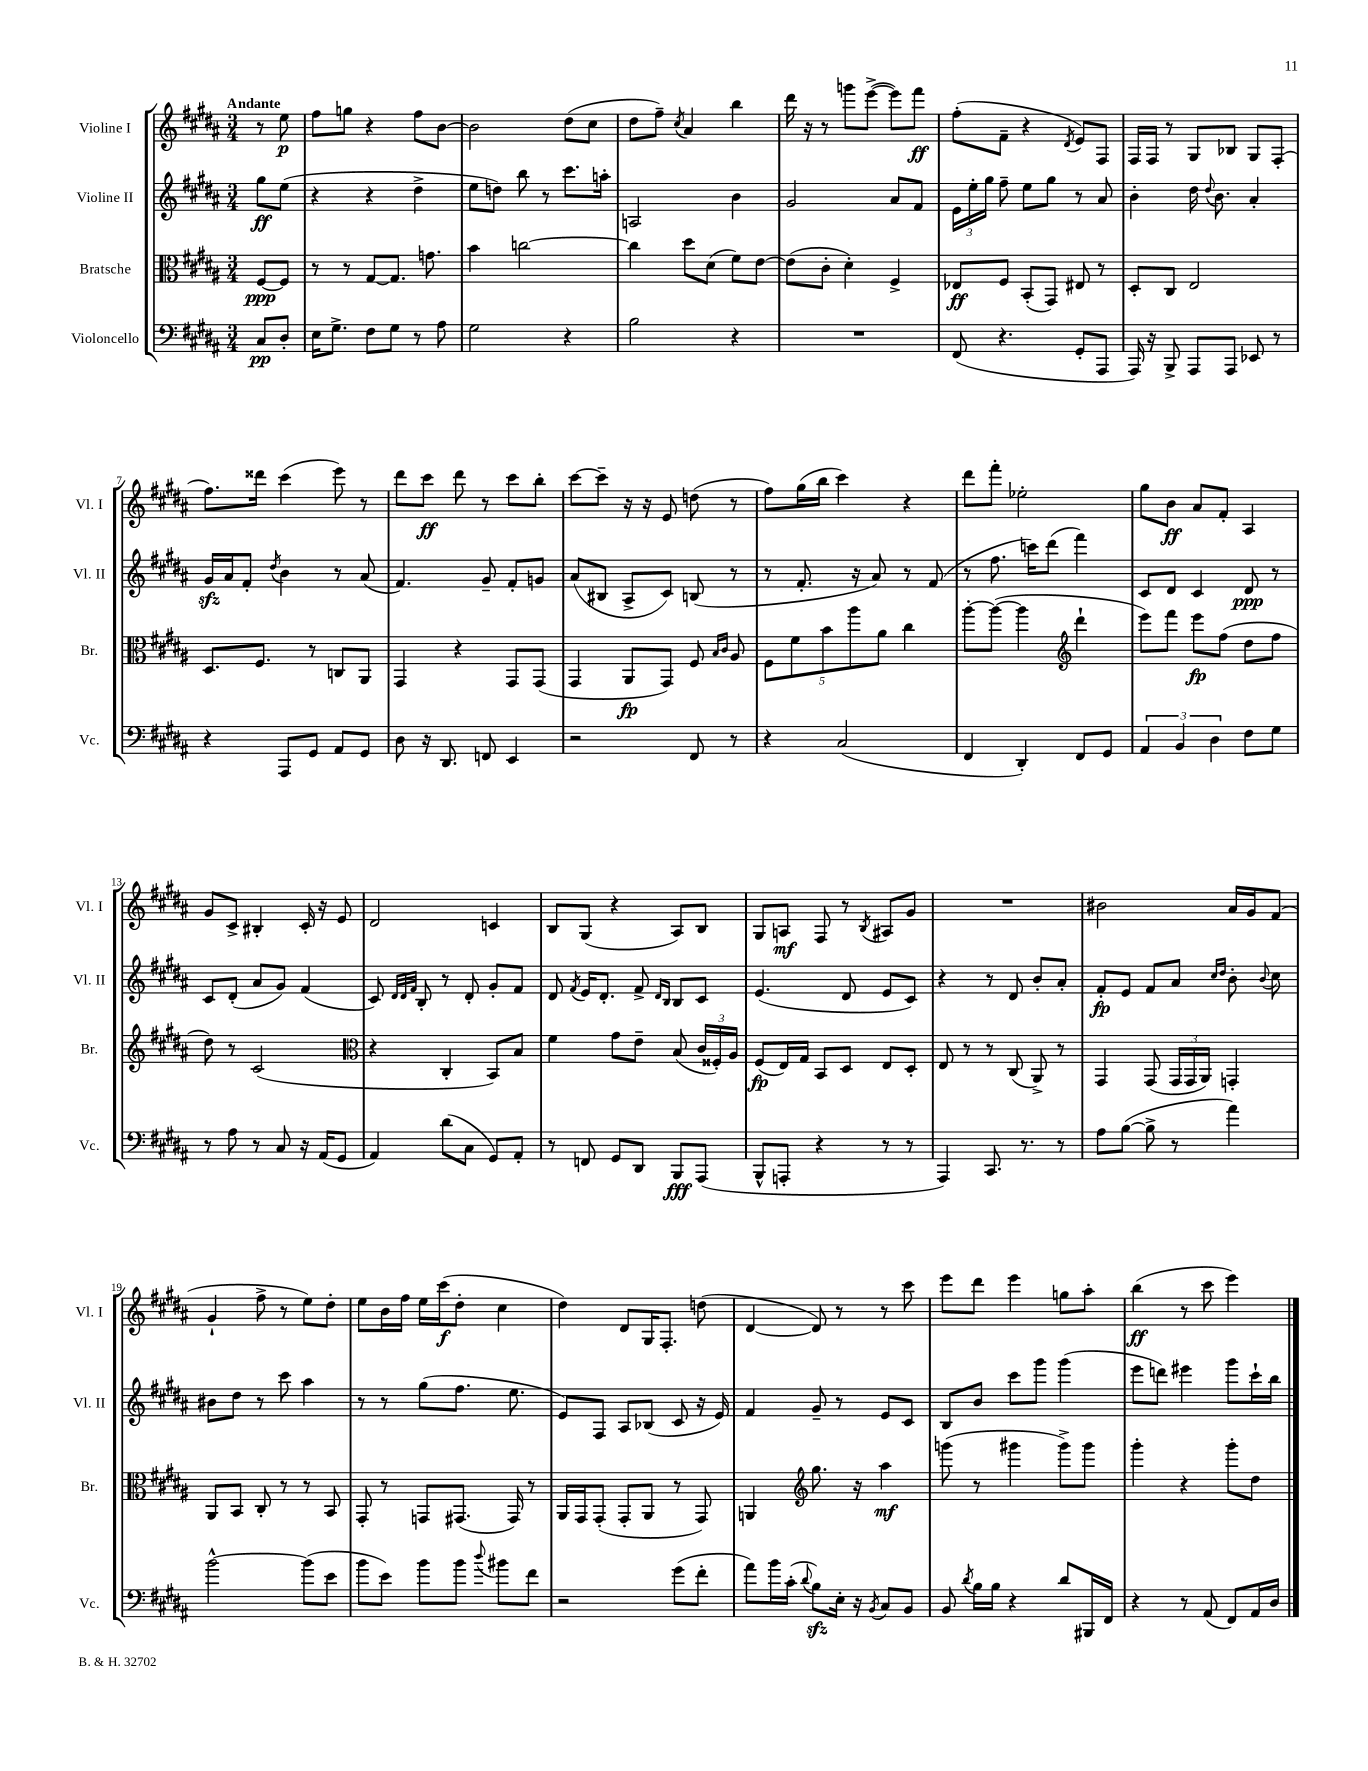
<<
\new StaffGroup <<
\new Staff = "s0" \with { instrumentName = "Violine I" shortInstrumentName = "Vl. I" } {
    \clef treble \key b \major \numericTimeSignature \time 3/4 \partial 4 \tempo "Andante"
    \autoBeamOff r8 e''8\p |
    fis''8[ g''8] r4 fis''8[ b'8]~ |
    b'2 dis''8[( cis''8] |
    dis''8[ fis''8]--) \acciaccatura { cis''8 } ais'4 b''4 |
    dis'''16 r16 r8 g'''8[ e'''8]~->( e'''8[) fis'''8]\ff |
    fis''8[-.( fis'8]-- r4 \acciaccatura { dis'8 } e'8[) fis8] |
    fis16[ fis16] r8 gis8[ bes8] gis8[ fis8]-.( |
    fis''8.[) disis'''16] cis'''4( e'''8) r8 |
    dis'''8[ cis'''8]\ff dis'''8 r8 cis'''8[ b''8]-. |
    cis'''8[~ cis'''8]-- r16 r16 e'8 d''8( r8 |
    fis''8[) gis''16( b''16] cis'''4) r4 |
    dis'''8[ fis'''8]-. ees''2-. |
    gis''8[ b'8]\ff ais'8[ fis'8]-. ais4 |
    gis'8[ cis'8]-> bis4-. cis'16-. r16 e'8 |
    dis'2 c'4 |
    b8[ gis8]( r4 ais8[) b8] |
    gis8[ a8]\mf fis8 r8 \acciaccatura { b8 } ais8[ gis'8] |
    R2. |
    bis'2 ais'16[ gis'16 fis'8]( |
    gis'4-! fis''8-> r8 e''8[) dis''8]-. |
    e''8[ b'16 fis''16] e''16[ cis'''16\f( dis''8]-. cis''4 |
    dis''4) dis'8[ gis16 fis8.]-. d''8( |
    dis'4~ dis'8) r8 r8 cis'''8 |
    e'''8[ dis'''8] e'''4 g''8[ ais''8]-. |
    b''4\ff( r8 cis'''8 e'''4) \bar "|." |
}
\new Staff = "s1" \with { instrumentName = "Violine II" shortInstrumentName = "Vl. II" } {
    \clef treble \key b \major \numericTimeSignature \time 3/4 \partial 4
    \autoBeamOff gis''8[\ff e''8]( |
    r4 r4 dis''4-> |
    e''8[ d''8]) b''8 r8 cis'''8.[ a''16]-. |
    a2 b'4 |
    gis'2 ais'8[ fis'8] |
    \tuplet 3/2 { e'16[ e''16-. gis''16] } fis''8-- e''8[ gis''8] r8 ais'8 |
    b'4-. dis''16 \appoggiatura { dis''8 } b'8. ais'4-. |
    gis'16[\sfz ais'16 fis'8]-. \acciaccatura { dis''8 } b'4 r8 ais'8( |
    fis'4.) gis'8-- fis'8[-. g'8] |
    ais'8[( bis8] ais8[-> cis'8]) b8( r8 |
    r8 fis'8.-. r16 ais'8) r8 fis'8( |
    r8 fis''8. c'''16[) dis'''8]( fis'''4) |
    cis'8[ dis'8] cis'4 dis'8\ppp r8 |
    cis'8[ dis'8]-.( ais'8[ gis'8]) fis'4( |
    cis'8) \grace { dis'32[ dis'32 fis'32] } b8-. r8 dis'8-. gis'8[-. fis'8] |
    dis'8 \acciaccatura { fis'8 } e'16[ dis'8.]-. fis'8-> \grace { dis'16[ b16] } b8[ cis'8] |
    e'4.( dis'8 e'8[ cis'8]) |
    r4 r8 dis'8 b'8[-. ais'8]-. |
    fis'8[-.\fp e'8] fis'8[ ais'8] \grace { cis''16[ dis''16] } b'8-. \appoggiatura { b'8 } cis''8 |
    bis'8[ dis''8] r8 cis'''8 ais''4 |
    r8 r8 gis''8[( fis''8.] e''8. |
    e'8[) fis8] ais8[ bes8]( cis'8 r16 e'16) |
    fis'4 gis'8-- r8 e'8[ cis'8] |
    b8[ b'8] cis'''8[ gis'''8] gis'''4( |
    e'''8[ d'''8]) eis'''4 gis'''8[ cis'''16-! b''16] \bar "|." |
}
\new Staff = "s2" \with { instrumentName = "Bratsche" shortInstrumentName = "Br." } {
    \clef alto \key b \major \numericTimeSignature \time 3/4 \partial 4
    \autoBeamOff fis8[~\ppp fis8] |
    r8 r8 gis8[~ gis8.] g'8. |
    b'4 c''2~ |
    c''4 dis''8[ dis'8]( fis'8[) e'8]~ |
    e'8[( cis'8]-. dis'4-.) fis4-> |
    ees8[\ff fis8] b,8[-.( gis,8]) eis8 r8 |
    dis8[-. cis8] e2 |
    dis8.[ fis8.] r8 c8[ ais,8] |
    gis,4 r4 gis,8[ gis,8]( |
    gis,4 ais,8[\fp gis,8]) fis8 \grace { b16[ cis'16] } ais8 |
    \tuplet 5/4 { fis8[ fis'8 b'8 ais''8 ais'8] } cis''4 |
    ais''8[~-. ais''8]~( ais''4 \clef treble dis'''4-! |
    e'''8[) fis'''8] e'''8[\fp fis''8]( dis''8[ fis''8] |
    dis''8) r8 cis'2( |
    \clef alto r4 cis4-. b,8[) b8] |
    fis'4 gis'8[ e'8]-- b8( \tuplet 3/2 { cis'16[ fisis16-.) ais16] } |
    fis8[\fp( e16) gis16] b,8[ dis8] e8[ dis8]-. |
    e8 r8 r8 cis8( ais,8->) r8 |
    gis,4 gis,8( \tuplet 3/2 { gis,16[ gis,16 ais,16]) } g,4-. |
    ais,8[ b,8] cis8-. r8 r8 b,8 |
    gis,8-. r8 g,8[ gis,8.]( gis,16) r8 |
    ais,16[ gis,16 gis,8]-.( gis,8[-. ais,8] r8 gis,8) |
    a,4 \clef treble gis''8. r16 ais''4\mf |
    g'''8( r8 gis'''4 gis'''8[->) gis'''8] |
    gis'''4-. r4 gis'''8[-. dis''8] \bar "|." |
}
\new Staff = "s3" \with { instrumentName = "Violoncello" shortInstrumentName = "Vc." } {
    \clef bass \key b \major \numericTimeSignature \time 3/4 \partial 4
    \autoBeamOff cis8[\pp dis8]-. |
    e16[ gis8.]-> fis8[ gis8] r8 ais8 |
    gis2 r4 |
    b2 r4 |
    R2. |
    fis,8( r4. gis,8[-. ais,,8] |
    ais,,16) r16 b,,8-> ais,,8[ ais,,8] ees,8 r8 |
    r4 ais,,8[ gis,8] ais,8[ gis,8] |
    dis8 r16 dis,8. f,8 e,4 |
    r2 fis,8 r8 |
    r4 cis2( |
    fis,4 dis,4-.) fis,8[ gis,8] |
    \tuplet 3/2 { ais,4 b,4 dis4 } fis8[ gis8] |
    r8 ais8 r8 cis8 r16 ais,16[( gis,8] |
    ais,4) dis'8[( cis8] gis,8[) ais,8]-. |
    r8 f,8 gis,8[ dis,8] b,,8[\fff ais,,8]( |
    b,,8[-^ a,,8]-. r4 r8 r8 |
    ais,,4) cis,8. r8. r8 |
    ais8[ b8]~( b8-> r8 ais'4) |
    b'2~-^ b'8[( e'8] |
    b'8[ e'8]) b'8[ b'8] \appoggiatura { dis''8 } bis'8[ fis'8] |
    r2 gis'8[( fis'8]-. |
    ais'8[) b'16 cis'16]-.( \appoggiatura { dis'8 } b8[\sfz) e16]-. r16 \acciaccatura { b,8 } cis8[ b,8] |
    b,8 \acciaccatura { dis'8 } b16[ b16] r4 dis'8[ bis,,16 fis,16] |
    r4 r8 ais,8( fis,8[) ais,16 dis16] \bar "|." |
}
>>
>>
